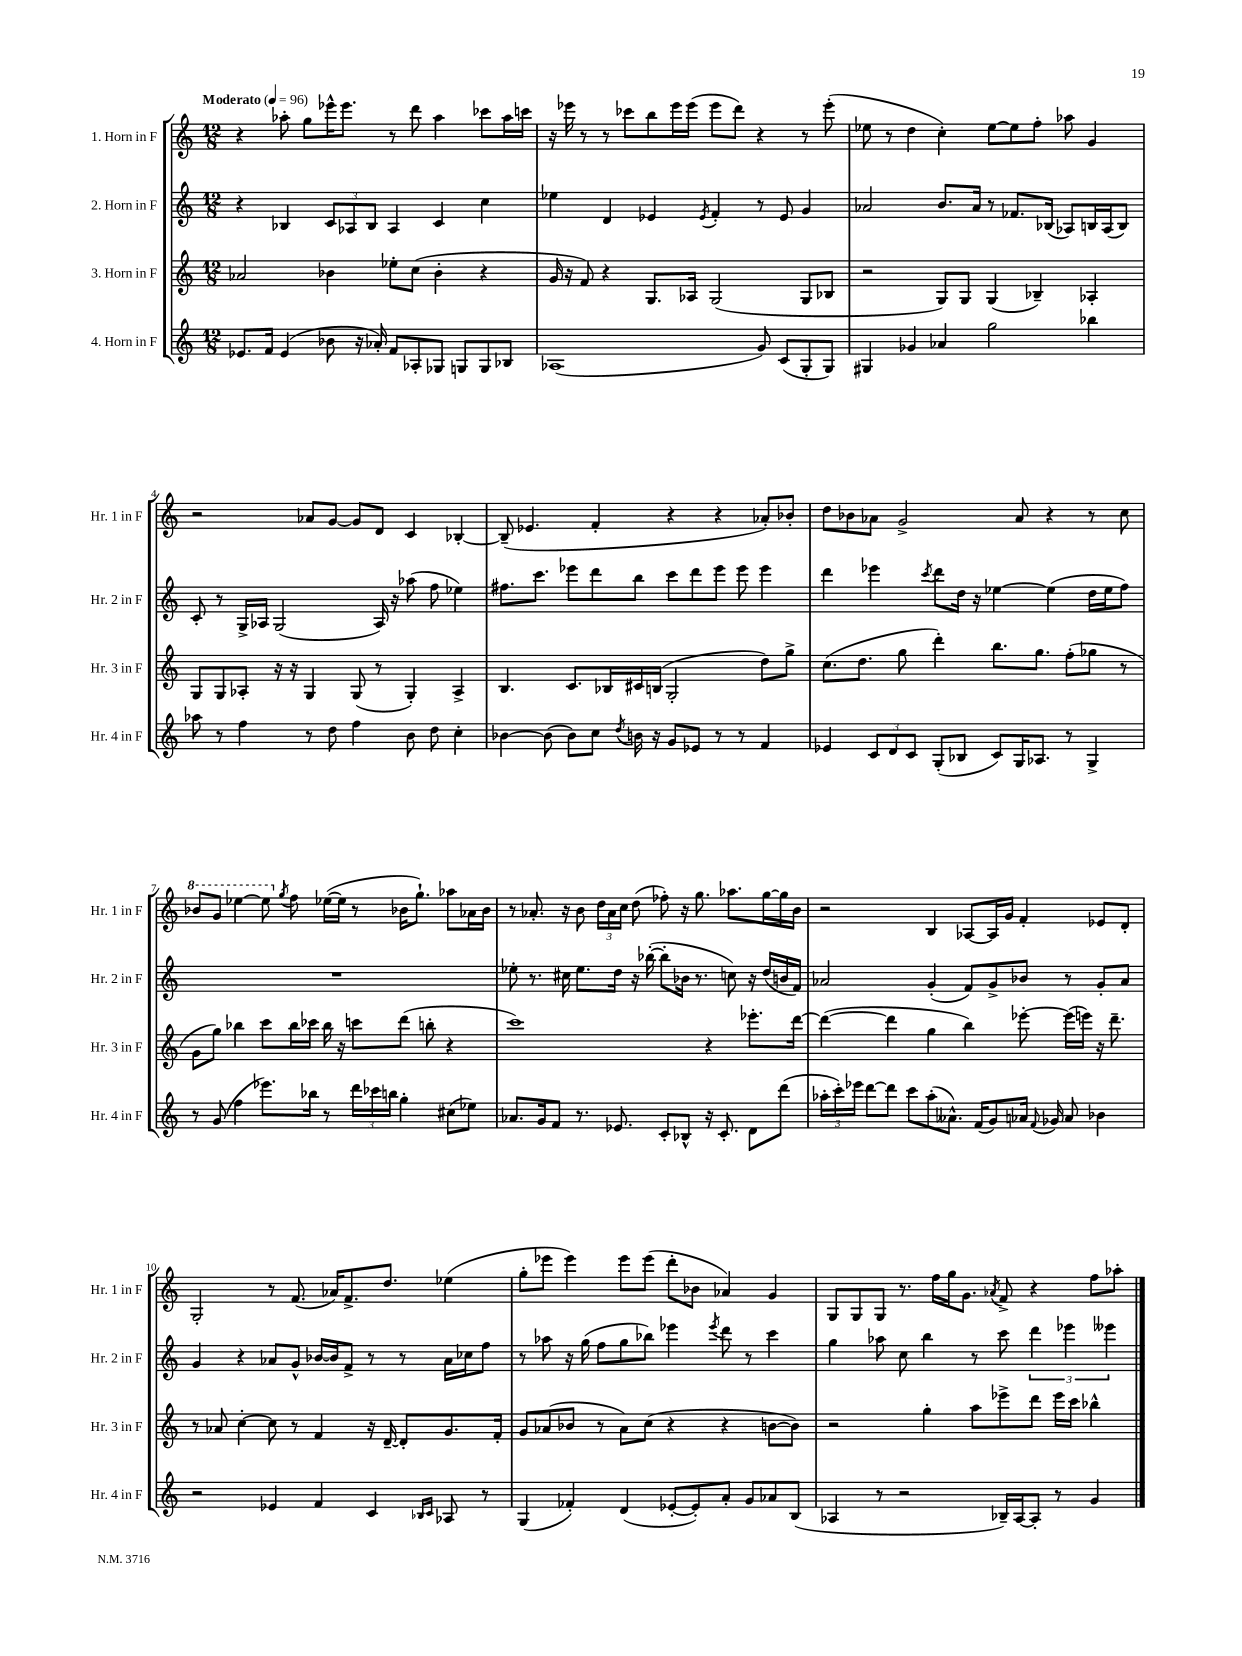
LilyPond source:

<<
\new StaffGroup <<
\new Staff = "s0" \with { instrumentName = "1. Horn in F" shortInstrumentName = "Hr. 1 in F" } {
    \clef treble \key c \major \numericTimeSignature \time 12/8 \tempo "Moderato" 4 = 96
    \autoBeamOff r4 aes''8-. g''8[ ees'''16-^ ees'''8.] r8 d'''8 aes''4 ces'''8[ aes''16 c'''16] |
    r16 ees'''16 r8 r8 ces'''8[ b''8 ees'''16 ees'''16]( ees'''8[ d'''8]) r4 r8 ees'''8-.( |
    ees''8 r8 d''4 c''4-.) ees''8[~ ees''8 f''8]-. aes''8 g'4 |
    r2 aes'8[ g'8]~ g'8[ d'8] c'4 bes4~-. |
    bes8--( ees'4. f'4-. r4 r4 aes'8[-.) bes'8]-. |
    d''8[ bes'8 aes'8] g'2-> aes'8 r4 r8 c''8 |
    \ottava #1 bes''8[ g''8] ees'''4~ ees'''8 \ottava #0 \acciaccatura { g''8 } f''8 ees''16[~( ees''16] r8 bes'16[ g''8.]-!) aes''8[ aes'16 bes'16] |
    r8 aes'8.-. r16 b'8 \tuplet 3/2 { d''16[ aes'16 c''16] } d''8( fes''8-.) r16 g''8. aes''8.[ g''16~ g''16 b'16] |
    r2 b4 aes8[~ aes16 g'16] f'4-. ees'8[ d'8]-. |
    g2-. r8 f'8.( aes'16[) f'8.-> d''8.] ees''4( |
    g''8[-. ees'''8] ees'''4) ees'''8[ ees'''8]( d'''8[-. bes'8] aes'4) g'4 |
    g8[ g8 g8] r8. f''16[ g''16 g'8.] \acciaccatura { aes'8 } f'8-> r4 f''8[ aes''8]-. \bar "|." |
}
\new Staff = "s1" \with { instrumentName = "2. Horn in F" shortInstrumentName = "Hr. 2 in F" } {
    \clef treble \key c \major \numericTimeSignature \time 12/8
    \autoBeamOff r4 bes4 \tuplet 3/2 { c'8[ aes8 bes8] } aes4 c'4 c''4 |
    ees''4 d'4 ees'4 \acciaccatura { ees'8 } f'4-. r8 ees'8 g'4 |
    aes'2 b'8.[ aes'16] r8 fes'8.[ bes16]( aes8[) b16 aes16( b8]) |
    c'8-. r8 g16[-> aes16] g2( aes16) r16 aes''8( f''8 ees''4) |
    fis''8.[ c'''8.] ees'''8[ d'''8 b''8] c'''8[ d'''8 ees'''8] ees'''8 ees'''4 |
    d'''4 ees'''4 \acciaccatura { c'''8 } d'''8[ d''16] r16 ees''4~ ees''4( d''16[ ees''16 f''8]) |
    R1. |
    ees''8-. r8. cis''16 ees''8.[ d''16] r16 bes''16~-.( bes''8[-. bes'16] r8. c''8) r16 d''16[( b'16 f'16]) |
    aes'2 g'4-.( f'8[) g'8-> bes'8] r8 g'8[-. aes'8] |
    g'4 r4 aes'8[ g'8]-^ bes'16[~ bes'16 f'8]-> r8 r8 aes'16[ ces''16 f''8] |
    r8 aes''8 r16 g''16( f''8[ g''8 bes''8]) ees'''4 \acciaccatura { ees'''8 } d'''8 r8 c'''4 |
    g''4 aes''8 c''8 b''4 r8 c'''8 \tuplet 3/2 { d'''4 ees'''4 eeses'''4 } \bar "|." |
}
\new Staff = "s2" \with { instrumentName = "3. Horn in F" shortInstrumentName = "Hr. 3 in F" } {
    \clef treble \key c \major \numericTimeSignature \time 12/8
    \autoBeamOff aes'2 bes'4 ees''8[-. c''8]( bes'4-. r4 |
    g'16 r16 f'8) r4 g8.[ aes16] g2( g8[ bes8] |
    r2 g8[) g8] g4( bes4--) aes4-. |
    g8[ g8 aes8]-. r16 r16 g4 g8( r8 g4-.) aes4-> |
    b4. c'8.[ bes16 cis'16 b16]( g2-. d''8[) g''8]-> |
    c''8.[( d''8.] g''8 d'''4-.) b''8.[ g''8.] f''8[-.( ges''8] r8 |
    g'8[ g''8]) bes''4 c'''8[ bes''16 ces'''16] bes''16 r16 c'''8[ d'''8]( b''8-. r4 |
    c'''1) r4 ees'''8.[-. d'''16]~ |
    d'''4~( d'''4 g''4 b''4) ees'''8~-. ees'''16[( e'''16]) r16 d'''8.-- |
    r8 aes'8 c''4~-. c''8 r8 f'4 r16 d'16~-- d'8[-. g'8. f'16]-. |
    g'8[ aes'8( bes'8] r8 aes'8[) c''8]( r4 r4 b'8[~ b'8]) |
    r2 g''4-. a''8[ ees'''8-> d'''8] ees'''16[ c'''16] bes''4-^ \bar "|." |
}
\new Staff = "s3" \with { instrumentName = "4. Horn in F" shortInstrumentName = "Hr. 4 in F" } {
    \clef treble \key c \major \numericTimeSignature \time 12/8
    \autoBeamOff ees'8.[ f'16] ees'4( bes'8 r16 aes'16-.) f'8[ aes8-. ges8] g8[ g8 bes8] |
    aes1( g'8) c'8[( g8-. g8]) |
    gis4 ges'4 aes'4 g''2 bes''4 |
    aes''8 r8 f''4 r8 d''8 f''4 b'8 d''8 c''4-. |
    bes'4~ bes'8( bes'8[) c''8] \acciaccatura { d''8 } b'16 r16 g'8[ ees'8] r8 r8 f'4 |
    ees'4 \tuplet 3/2 { c'8[ d'8 c'8] } g8[-.( bes8] c'8[) g16 aes8.] r8 g4-> |
    r8 g'8( f''4 ees'''8.[) bes''16] r8 \tuplet 3/2 { d'''16[ ces'''16 b''16] } g''4-. cis''8[( ees''8]) |
    aes'8.[ g'16 f'8] r8. ees'8. c'8[-. bes8]-^ r16 c'8.-. d'8[ d'''8]( |
    \tuplet 3/2 { aes''16[-. c'''16-.) ees'''16] } d'''8[~ d'''8] c'''8[ aes''8-.( aeses'8.]-^) f'16[( g'8) aes'16] \appoggiatura { f'8 } ges'16 aes'8 bes'4 |
    r2 ees'4 f'4 c'4 \grace { bes16[ c'16] } aes8 r8 |
    g4( fes'4-.) d'4( ees'8[~-. ees'8-.) a'8]-. g'8[ aes'8 b8]( |
    aes4 r8 r2 bes16[--) aes16~ aes8]-. r8 g'4 \bar "|." |
}
>>
>>
